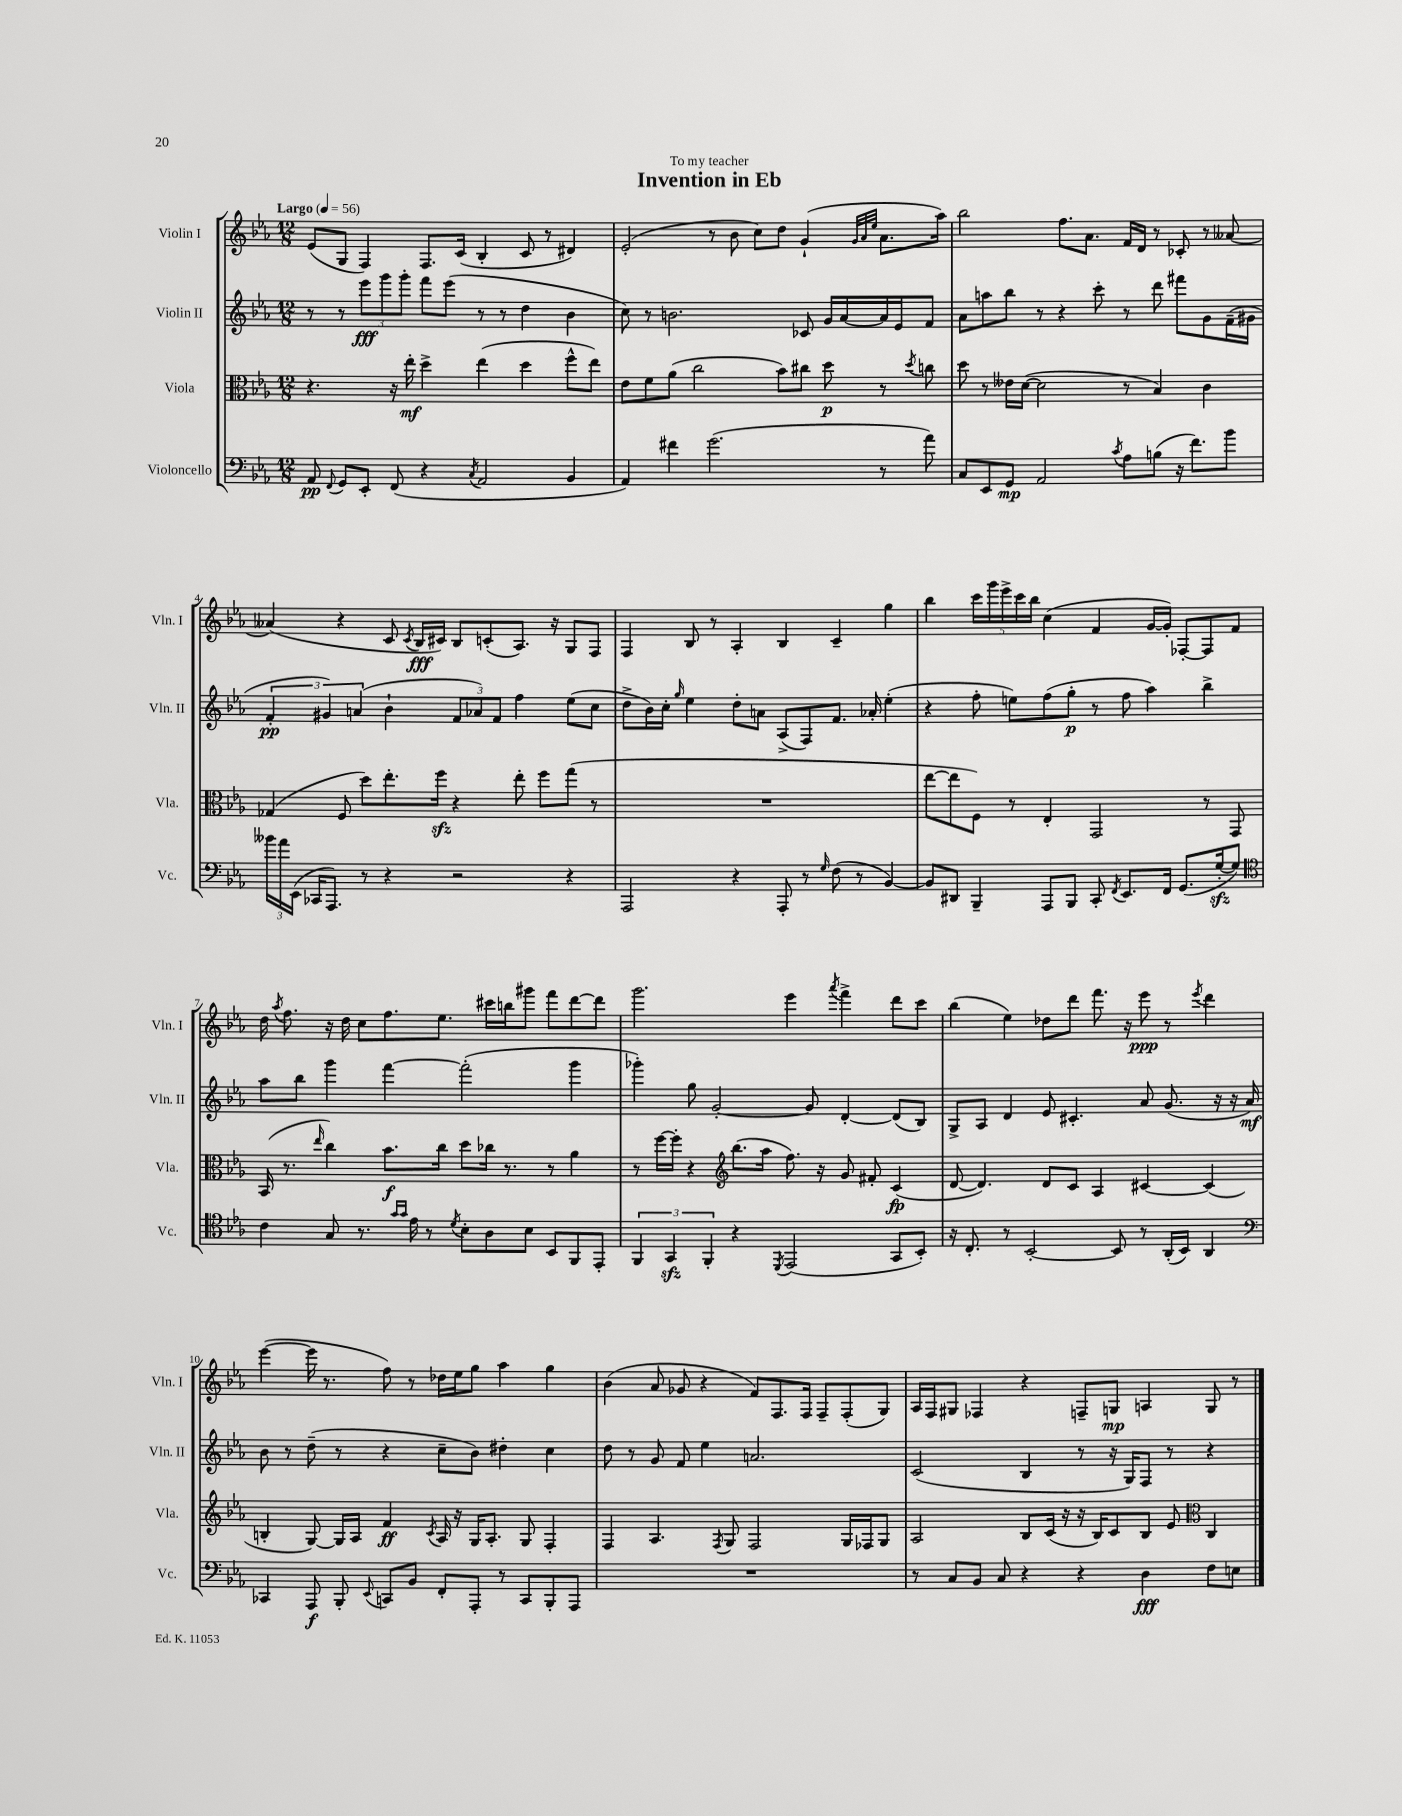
\header { title = "Invention in Eb" dedication = "To my teacher" }
<<
\new StaffGroup <<
\new Staff = "s0" \with { instrumentName = "Violin I" shortInstrumentName = "Vln. I" } {
    \clef treble \key ees \major \numericTimeSignature \time 12/8 \tempo "Largo" 4 = 56
    \autoBeamOff ees'8[( g8] f4) f8.[ c'16]( bes4-. c'8 r8 dis'4) |
    ees'2-.( r8 bes'8 c''8[) d''8] g'4-!( \grace { g'32[ aes'32 ees''32] } aes'8.[ aes''16]) |
    bes''2 f''8.[ aes'8.] f'16[ d'16] r8 ces'8-. r8 aeses'8~ |
    aeses'4( r4 c'8 \acciaccatura { c'8 } bes16[\fff cis'16]) bes8[ c'8-.( aes8.]) r16 g8[ f8] |
    f4 bes8 r8 aes4-. bes4 c'4-- g''4 |
    bes''4 \tuplet 5/4 { c'''16[ g'''16 ees'''16-> c'''16 bes''16] } c''4( f'4 g'16[~ g'16]-.) fes8[~-. fes8 f'8] |
    d''16 \acciaccatura { aes''8 } f''8. r16 d''16 c''8[ f''8. ees''8.] cis'''16[ b''16 gis'''8] f'''8[ d'''8~ d'''8] |
    g'''2. ees'''4 \acciaccatura { aes'''8 } f'''4-> d'''8[ c'''8] |
    bes''4( ees''4) des''8[ d'''8] f'''8. r16 ees'''8\ppp r8 \acciaccatura { ees'''8 } d'''4 |
    ees'''4~( ees'''16 r8. f''8) r8 des''16[ ees''16 g''8] aes''4 g''4 |
    bes'4( aes'8 ges'8 r4 f'8[) f8. f16] f8[-- f8-.( g8]) |
    aes16[ f16 gis8] fes4 r4 f8[-- g8]\mp a4 g8 r8 \bar "|." |
}
\new Staff = "s1" \with { instrumentName = "Violin II" shortInstrumentName = "Vln. II" } {
    \clef treble \key ees \major \numericTimeSignature \time 12/8
    \autoBeamOff r8 r8 \tuplet 3/2 { ees'''8[\fff g'''8 g'''8]-. } f'''8[ ees'''8]( r8 r8 d''4 bes'4 |
    c''8) r8 b'2. ces'8 g'16[ aes'16~ aes'16 ees'16 f'8] |
    aes'8[ a''8 bes''8] r8 r4 c'''8-. r8 d'''8 fis'''8[ g'8 f'16--( gis'16] |
    \tuplet 3/2 { f'4-.\pp gis'4) a'4( } bes'4-! \tuplet 3/2 { f'8[ aes'8) f'8] } f''4 ees''8[( c''8] |
    d''8[-> bes'16) c''16]-. \grace { g''16 } ees''4 d''8[-. a'8] aes8[->( f8) f'8.] aes'16-. ees''4-.( |
    r4 f''8-. e''8[) f''8( g''8]-.\p r8 f''8 aes''4) bes''4-> |
    aes''8[ bes''8] g'''4 f'''4~ f'''2-.( g'''4 |
    ges'''4-.) g''8 g'2~-. g'8 d'4~-. d'8[( bes8]) |
    g8[-> aes8] d'4 ees'8 cis'4.-. aes'8 g'8.( r16 r16 aes'16\mf) |
    bes'8 r8 d''8--( r8 r4 c''8[-- bes'8]) dis''4-. c''4 |
    d''8 r8 g'8 f'8 ees''4 a'2. |
    c'2( bes4 r8 r16 g16[) f8] r8 r4 \bar "|." |
}
\new Staff = "s2" \with { instrumentName = "Viola" shortInstrumentName = "Vla." } {
    \clef alto \key ees \major \numericTimeSignature \time 12/8
    \autoBeamOff r4. r16 ees''16-.\mf d''4-> ees''4( d''4 f''8[-^ ees''8]) |
    ees'8[ f'8 aes'8]( c''2 bes'8[) cis''8] d''8\p r8 \acciaccatura { d''8 } c''8 |
    d''8 r8 eeses'16[ d'16]~( d'2 r8 bes4) c'4 |
    ges4( f8 d''8[) ees''8.-. f''16]\sfz r4 ees''8-. f''8[ g''8]( r8 |
    R1. |
    ees''8[~ ees''8 f8]) r8 ees4-. g,2 r8 g,8 |
    bes,16( r8. \grace { ees''16 } c''4) bes'8.[\f c''16] d''8[ ces''16] r8. r8 aes'4 |
    r8 f''16[~ f''16]-. r4 \clef treble bes''8.[( aes''16] f''8.) r16 g'8 fis'8-. c'4\fp( |
    d'8~ d'4.) d'8[ c'8] aes4 cis'4~ cis'4( |
    b4-. g8~) g16[ aes16] f'4\ff \acciaccatura { c'8 } aes16 r16 g16[ aes8.]-. g8 f4-. |
    f4 aes4. \acciaccatura { f8 } g8 f2 g16[ fes16 g8] |
    aes2 bes8[ c'16]( r16 r16 bes16[) c'8 bes8] ees'8 \clef alto c4 \bar "|." |
}
\new Staff = "s3" \with { instrumentName = "Violoncello" shortInstrumentName = "Vc." } {
    \clef bass \key ees \major \numericTimeSignature \time 12/8
    \autoBeamOff aes,8\pp \appoggiatura { f,8 } g,8[ ees,8]-. f,8( r4 \acciaccatura { c8 } aes,2 bes,4 |
    aes,4) fis'4 g'2.( r8 aes'8) |
    c8[ ees,8 g,8]\mp aes,2 \acciaccatura { c'8 } aes8[ b8]( r16 f'8.[) bes'8] |
    \tuplet 3/2 { beses'16[ aes'16 ees,16]( } ces,16[ aes,,8.]) r8 r4 r2 r4 |
    aes,,2 r4 aes,,8-. r8 \grace { g16 } f8( r8 bes,4~) |
    bes,8[ dis,8] bes,,4-- aes,,8[ bes,,8] c,8-. \acciaccatura { f,8 } ees,8.[ f,16] g,8.[( g16~-.\sfz g8]) |
    \clef tenor c'4 g8 r8. \grace { g'16[ g'16] } ees'16 r8 \acciaccatura { d'8 } bes8[-. aes8 bes8] bes,8[ f,8 ees,8]-. |
    \tuplet 3/2 { f,4 g,4\sfz f,4-. } r4 \acciaccatura { d,8 } ees,2( g,8[ bes,8]-.) |
    r16 c8.-. r8 bes,2~-. bes,8 r8 aes,16[-.( bes,16]) aes,4 |
    \clef bass ces,4 aes,,8\f bes,,8-. \appoggiatura { ees,8 } c,8[ bes,8] f,8[-. aes,,8]-. r8 c,8[ bes,,8-. aes,,8] |
    R1. |
    r8 c8[ bes,8] c8 r4 r4 d4\fff f8[ e8] \bar "|." |
}
>>
>>
